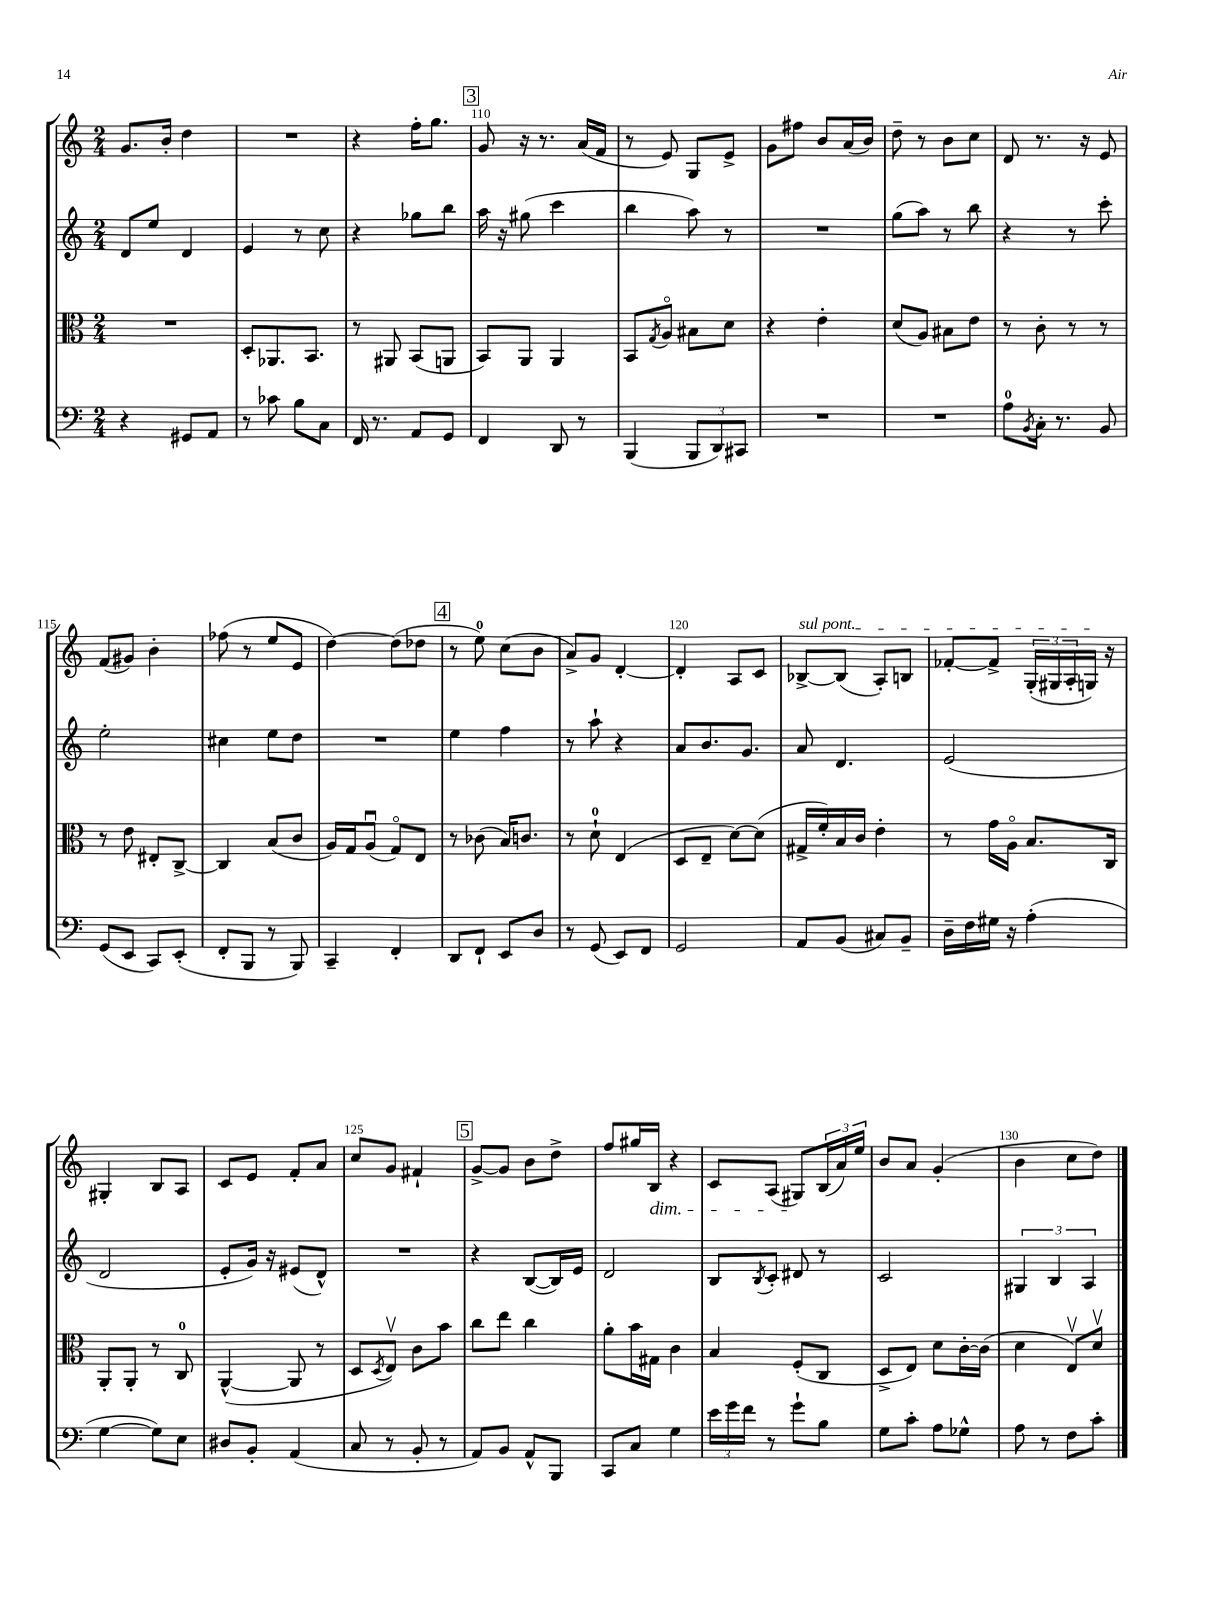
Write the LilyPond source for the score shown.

<<
\new StaffGroup <<
\new Staff = "s0" {
    \clef treble \key c \major \numericTimeSignature \time 2/4
    g'8. b'16-. d''4 |
    R2 |
    r4 f''16-. g''8. |
    \mark \markup { \box "3" } g'8 r16 r8. a'16( f'16 |
    r8 e'8) g8 e'8-> |
    g'8 fis''8 b'8 a'16( b'16) |
    d''8-- r8 b'8 c''8 |
    d'8 r8. r16 e'8 |
    f'8( gis'8) b'4-. |
    fes''8( r8 e''8 e'8 |
    d''4~) d''8( des''8 |
    \mark \markup { \box "4" } r8 e''8-0) c''8( b'8 |
    a'8->) g'8 d'4~-. |
    d'4-. a8 c'8 |
    \once \override TextSpanner.bound-details.left.text = \markup { \italic "sul pont." } bes8~->\startTextSpan bes8( a8-.) b8 |
    fes'8~-. fes'8-> \tuplet 3/2 { g16-.( gis16 a16-. } g16\stopTextSpan) r16 |
    gis4-. b8 a8 |
    c'8 e'8 f'8-. a'8 |
    c''8 g'8 fis'4-! |
    \mark \markup { \box "5" } g'8~-> g'8 b'8 d''8-> |
    f''8 gis''16 b16\dim r4 |
    c'8 a8( gis8\!) \tuplet 3/2 { b16( a'16) e''16 } |
    b'8 a'8 g'4-.( |
    b'4 c''8 d''8) \bar "|." |
}
\new Staff = "s1" {
    \clef treble \key c \major \numericTimeSignature \time 2/4
    d'8 e''8 d'4 |
    e'4 r8 c''8 |
    r4 ges''8 b''8 |
    \mark \markup { \box "3" } a''16 r16 gis''8( c'''4 |
    b''4 a''8) r8 |
    R2 |
    g''8( a''8) r8 b''8 |
    r4 r8 c'''8-. |
    e''2-. |
    cis''4 e''8 d''8 |
    R2 |
    \mark \markup { \box "4" } e''4 f''4 |
    r8 a''8-! r4 |
    a'8 b'8. g'8. |
    a'8 d'4. |
    e'2( |
    d'2 |
    e'8-. g'16) r16 eis'8( d'8-^) |
    R2 |
    \mark \markup { \box "5" } r4 b8~( b16) e'16 |
    d'2 |
    b8 \acciaccatura { b8 } c'8-. dis'8 r8 |
    c'2 |
    \tuplet 3/2 { gis4 b4 a4 } \bar "|." |
}
\new Staff = "s2" {
    \clef alto \key c \major \numericTimeSignature \time 2/4
    R2 |
    d8-. aes,8. b,8. |
    r8 ais,8 b,8( a,8 |
    \mark \markup { \box "3" } b,8) a,8 a,4 |
    b,8 \acciaccatura { g8 } a8\flageolet bis8 d'8 |
    r4 e'4-. |
    d'8( a8) bis8 e'8 |
    r8 c'8-. r8 r8 |
    r8 e'8 eis8-. c8~-> |
    c4 b8( c'8 |
    a16) g16 a8\downbow( g8\flageolet) e8 |
    \mark \markup { \box "4" } r8 ces'8( b16) c'8. |
    r8 d'8-0-! e4( |
    d8 e8-- d'8~) d'8( |
    gis16-> f'16-.) b16 c'16 e'4-. |
    r8 g'16 a16\flageolet b8. c16 |
    a,8-. a,8-. r8 c8-0 |
    a,4~-^( a,8 r8 |
    d8 \acciaccatura { d8 } e8\upbow) c'8 b'8 |
    \mark \markup { \box "5" } c''8 e''8 c''4 |
    a'8-. b'16 gis16 c'4 |
    b4 f8-.( c8 |
    d8-> e8) d'8 c'16~-. c'16( |
    d'4 e8\upbow) d'8\upbow \bar "|." |
}
\new Staff = "s3" {
    \clef bass \key c \major \numericTimeSignature \time 2/4
    r4 gis,8 a,8 |
    r8 ces'8 b8 c8 |
    f,16 r8. a,8 g,8 |
    \mark \markup { \box "3" } f,4 d,8 r8 |
    b,,4( \tuplet 3/2 { b,,8 d,8) cis,8 } |
    R2 |
    R2 |
    a8-0 \acciaccatura { b,8 } c16-. r8. b,8 |
    g,8( e,8 c,8) e,8-.( |
    f,8-. b,,8 r8 b,,8) |
    c,4-- f,4-. |
    \mark \markup { \box "4" } d,8 f,8-! e,8 d8 |
    r8 g,8( e,8) f,8 |
    g,2 |
    a,8 b,8( cis8) b,8-- |
    d16-- f16 gis16 r16 a4-.( |
    g4~ g8) e8 |
    dis8 b,8-. a,4( |
    c8 r8 b,8-. r8 |
    \mark \markup { \box "5" } a,8) b,8 a,8-^ b,,8 |
    c,8 c8 g4 |
    \tuplet 3/2 { e'16 g'16 f'16 } r8 g'8-! b8 |
    g8 c'8-. a8 ges8-^ |
    a8 r8 f8 c'8-. \bar "|." |
}
>>
>>
\layout { \context { \Score currentBarNumber = #107 \override BarNumber.break-visibility = ##(#f #t #t) barNumberVisibility = #(every-nth-bar-number-visible 5) } }
